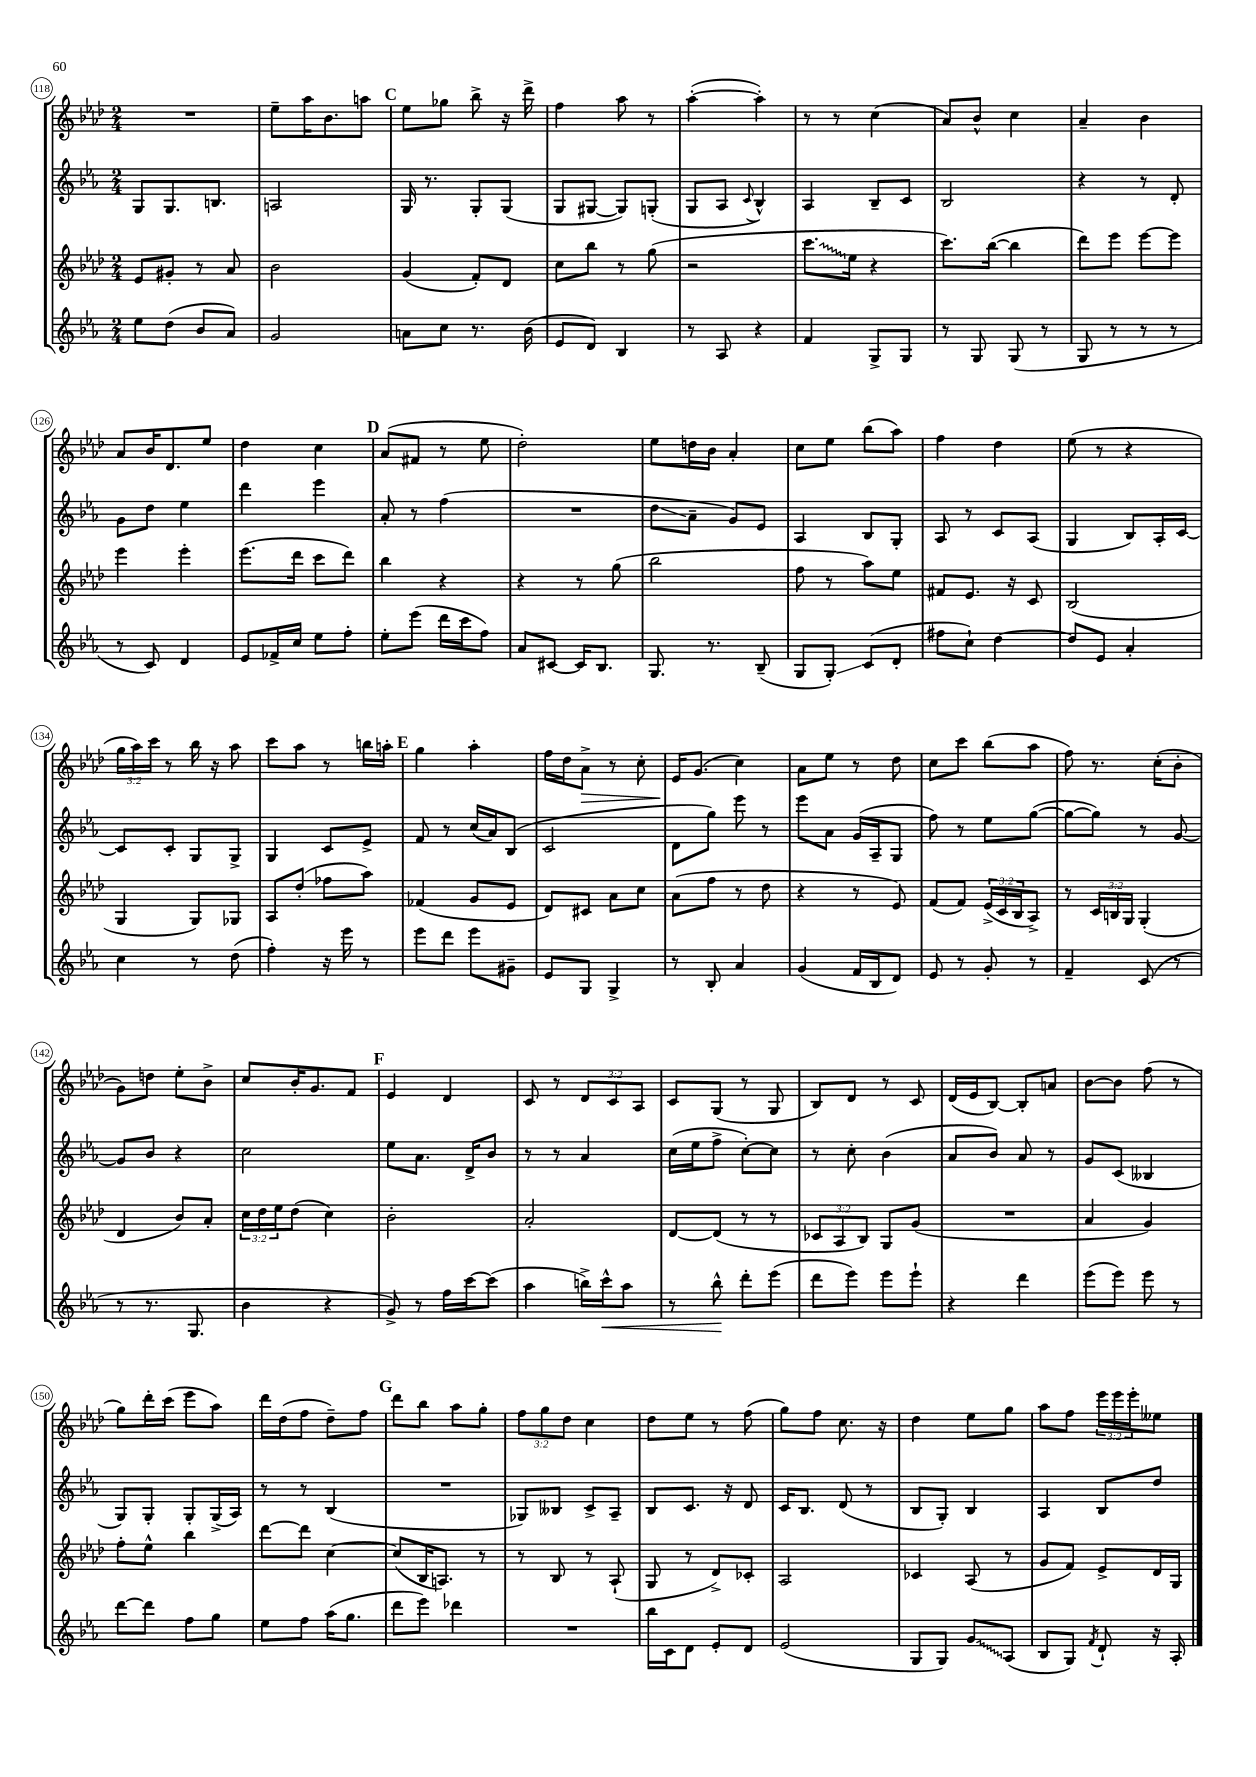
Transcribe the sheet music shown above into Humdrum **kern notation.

**kern	**kern	**kern	**kern
*staff4	*staff3	*staff2	*staff1
*clefG2	*clefG2	*clefG2	*clefG2
*k[b-e-a-]	*k[b-e-a-d-]	*k[b-e-a-]	*k[b-e-a-d-]
*M2/4	*M2/4	*M2/4	*M2/4
8ee-\L	8e-/L	8G/L	2r
(8dd\J	8g#'/J	8.G/	.
8b-/L	8r	.	.
.	.	8.B/J	.
8a-/J)	8a-/	.	.
=	=	=	=
2g/	2b-\	2A/	8ee-~\L
.	.	.	16aa-\K
.	.	.	8.b-\
.	.	.	8aa\J
=	=	=	=
8a\L	(4g/	16G/	8ee-\L
.	.	8.r	.
8cc\J	.	.	8gg-\J
8.r	8f'/L)	8G'/L	8bb-^\
.	8d-/J	(8G/J	16r
(16b-\	.	.	16ddd-^\
=	=	=	=
8e-/L	8cc\L	8G/L	4ff\
8d/J)	8bb-\J	[8G#/J	.
4B-/	8r	8G#/]L)	8aa-\
.	(8gg\	(8G'/J	8r
=	=	=	=
8r	2r	8G/L	([4aa-'\
8A-/	.	8A-/J	.
.	.	8qqc/	.
4r	.	4B-^^/)	4aa-'\])
=	=	=	=
4f/	8.ccc\L	4A-/	8r
.	.	.	8r
.	16ee-\Jk	.	.
8G^/L	4r	8B-~/L	(4cc\
8G/J	.	8c/J	.
=	=	=	=
8r	8.ccc\L)	2B-/	8a-/L)
8G/	.	.	8b-^^/J
.	([16bb-\Jk	.	.
(8G/	4bb-\]	.	4cc\
8r	.	.	.
=	=	=	=
8G/	8ddd-\L)	4r	4a-~/
8r	8eee-\J	.	.
8r	[8eee-\L	8r	4b-\
8r	8eee-\]J	8d'/	.
=	=	=	=
8r	4eee-\	8g\L	8a-/L
8c/)	.	8dd\J	16b-/K
.	.	.	8.d-/
4d/	4eee-'\	4ee-\	.
.	.	.	8ee-/J
=	=	=	=
8e-/L	(8.eee-\L	4ddd\	4dd-\
16f-^/L	.	.	.
16cc/JJ	16ddd-\Jk	.	.
8ee-\L	8ccc\L	4eee-\	4cc\
8ff'\J	8ddd-\J)	.	.
=	=	=	=
8ee-'\L	4bb-\	8a-'/	(8a-/L
(8eee-\J	.	8r	8f#/J
16ddd\LL	4r	(4ff\	8r
16ccc\J	.	.	.
8ff\J)	.	.	8ee-\
=	=	=	=
8a-/L	4r	2r	2dd-'\)
[8c#/J	.	.	.
16c#/]LK	8r	.	.
8.B-/J	.	.	.
.	(8gg\	.	.
=	=	=	=
8.G/	2bb-\	8dd\L	8ee-\L
.	.	8a-~\J	16dd\L
8.r	.	.	16b-\JJ
.	.	8g/L)	4a-'/
(8B-~/	.	8e-/J	.
=	=	=	=
8G/L	8ff\	4A-/	8cc\L
8G'/J)	8r	.	8ee-\J
(8c/L	8aa-\L)	8B-/L	(8bb-\L
8d'/J	8ee-\J	8G'/J	8aa-\J)
=	=	=	=
8ff#\L	8f#/L	8A-/	4ff\
8cc`\J)	8.e-/J	8r	.
[4dd\	.	8c/L	4dd-\
.	16r	.	.
.	8c/	(8A-/J	.
=	=	=	=
8dd/]L	(2B-/	4G/	(8ee-\
8e-/J	.	.	8r
4a-'/	.	8B-/L)	4r
.	.	16A-'/L	.
.	.	[16c/JJ	.
=	=	=	=
4cc\	4G/	8c/]L	24gg\LL
.	.	.	24aa-\)
.	.	.	24ccc\JJ
.	.	8c'/J	8r
8r	8G/L)	8G/L	16bb-\
.	.	.	16r
(8dd\	8G-/J	8G^/J	8aa-\
=	=	=	=
4ff'\)	8A-/L	4G/	8ccc\L
.	(8dd-'/J	.	8aa-\J
16r	8ff-\L	8c/L	8r
16eee-\	.	.	.
8r	8aa-\J)	8e-^/J	16bb\LL
.	.	.	16aa'\JJ
=	=	=	=
8eee-\L	(4f-/	8f/	4gg\
8ddd\J	.	8r	.
8eee-\L	8g/L	(16cc/LL	4aa-'\
.	.	16a-/J)	.
8g#~\J	8e-/J	(8B-/J	.
=	=	=	=
8e-/L	8d-/L)	2c/	16ff\LL
.	.	.	16dd-\J
8G/J	8c#/J	.	8a-^\J
4G^/	8a-\L	.	8r
.	8cc\J	.	8cc'\
=	=	=	=
8r	(8a-\L	8d\L	16e-/LK
.	.	.	(8.g/J
8B-'/	8ff\J	8gg\J)	.
4a-/	8r	8eee-\	4cc\)
.	8dd-\	8r	.
=	=	=	=
(4g/	4r	8eee-\L	8a-\L
.	.	8a-\J	8ee-\J
16f/LL	8r	(16g/LL	8r
16B-/J	.	16A-~/J	.
8d/J)	8e-/)	8G/J	8dd-\
=	=	=	=
8e-/	(8f/L	8ff\)	8cc\L
8r	8f/J)	8r	8ccc\J
8g'/	(24e-^/LL	8ee-\L	(8bb-\L
.	24c/	.	.
.	24B-/J	.	.
8r	8A-^/J)	([8gg\J	8aa-\J
=	=	=	=
4f~/	8r	8gg\_L	8ff\)
.	24c/LL	8gg\]J)	8.r
.	24B/	.	.
.	24G/JJ	.	.
(8c/	(4G'/	8r	.
.	.	.	(16cc'\LK
8r	.	[8g/	8b-'\J
=	=	=	=
8r	4d-/	8g/]L	8g\L)
8.r	.	8b-/J	8dd\J
.	8b-/L)	4r	8ee-'\L
8.G/	.	.	.
.	8a-'/J	.	8b-^\J
=	=	=	=
4b-\	24cc\LL	2cc\	8cc/L
.	24dd-\	.	.
.	24ee-\J	.	.
.	(8dd-\J	.	16b-'/K
.	.	.	8.g/
4r	4cc\)	.	.
.	.	.	8f/J
=	=	=	=
8g^/)	2b-'\	8ee-\L	4e-/
8r	.	8.a-\J	.
16ff\LL	.	.	4d-/
[16ccc\J	.	16d^/LK	.
(8ccc\]J	.	8b-/J	.
=	=	=	=
4aa-\	2a-'/	8r	8c/
.	.	8r	8r
16bb^\LL)	.	4a-/	12d-/L
16ccc^^\J	.	.	.
.	.	.	12c/
8aa-\J	.	.	.
.	.	.	12A-/J
=	=	=	=
8r	[8d-/L	(16cc\LL	8c/L
.	.	16ee-\J	.
8bb-^^\	(8d-/]J	8ff^\J	(8G/J
8ddd'\L	8r	[8cc'\L)	8r
(8eee-\J	8r	8cc\]J	8G/
=	=	=	=
8ddd\L	12c-/L	8r	8B-/L)
.	12A-/	.	.
8eee-\J)	.	8cc'\	8d-/J
.	12B-/J)	.	.
8eee-\L	8G/L	(4b-\	8r
8eee-`\J	(8g/J	.	8c/
=	=	=	=
4r	2r	8a-/L	(16d-/LL
.	.	.	16e-/J
.	.	8b-/J)	[8B-/J)
4ddd\	.	8a-/	8B-'/]L
.	.	8r	8a/J
=	=	=	=
(8eee-\L	4a-/	8g/L	[8b-\L
8eee-\J)	.	(8c/J	8b-\]J
8eee-\	4g/)	4B--/	(8ff\
8r	.	.	8r
=	=	=	=
[8ddd\L	8ff'\L	8G/L)	8gg\L)
8ddd\]J	8ee-^^\J	8G'/J	16ddd-'\L
.	.	.	(16ccc\JJ
8ff\L	4bb-\	8G'/L	8eee-\L
8gg\J	.	(16G^/L	8aa-\J)
.	.	16A-/JJ)	.
=	=	=	=
8ee-\L	[8ddd-\L	8r	16ddd-\LL
.	.	.	(16dd-\J
8ff\J	8ddd-\]J	8r	8ff\J
(16aa-\LK	[4cc\	(4B-/	8dd-~\L)
8.gg\J	.	.	.
.	.	.	8ff\J
=	=	=	=
8ddd\L	(8cc/]L	2r	8ddd-\L
8eee-\J)	16B-/K	.	8bb-\J
.	8.A/J)	.	.
4ddd-\	.	.	8aa-\L
.	8r	.	8gg'\J
=	=	=	=
2r	8r	8G-/L)	12ff\L
.	.	.	12gg\
.	8B-/	8B--/J	.
.	.	.	12dd-\J
.	8r	8c^/L	4cc\
.	(8A-`/	8A-~/J	.
=	=	=	=
16bb-\LL	8G/	8B-/L	8dd-\L
16c\J	.	.	.
8d\J	8r	8.c/J	8ee-\J
8e-'/L	8d-^/L)	.	8r
.	.	16r	.
8d/J	8c-'/J	8d/	(8ff\
=	=	=	=
(2e-/	2A-/	16c/LK	8gg\L)
.	.	8.B-/J	.
.	.	.	8ff\J
.	.	(8d/	8.cc\
.	.	8r	.
.	.	.	16r
=	=	=	=
8G/L	4c-/	8B-/L	4dd-\
8G/J)	.	8G'/J)	.
8g/L	(8A-/	4B-/	8ee-\L
(8A-/J	8r	.	8gg\J
=	=	=	=
8B-/L	8g/L	4A-/	8aa-\L
8G/J)	8f/J)	.	8ff\J
8qf/	.	.	.
8d`/	8e-^/L	8B-/L	24eee-\LL
.	.	.	24eee-\
.	.	.	24eee-'\J
16r	16d-/L	8dd/J	8ee--\J
16A-'/	16G/JJ	.	.
==	==	==	==
*-	*-	*-	*-
